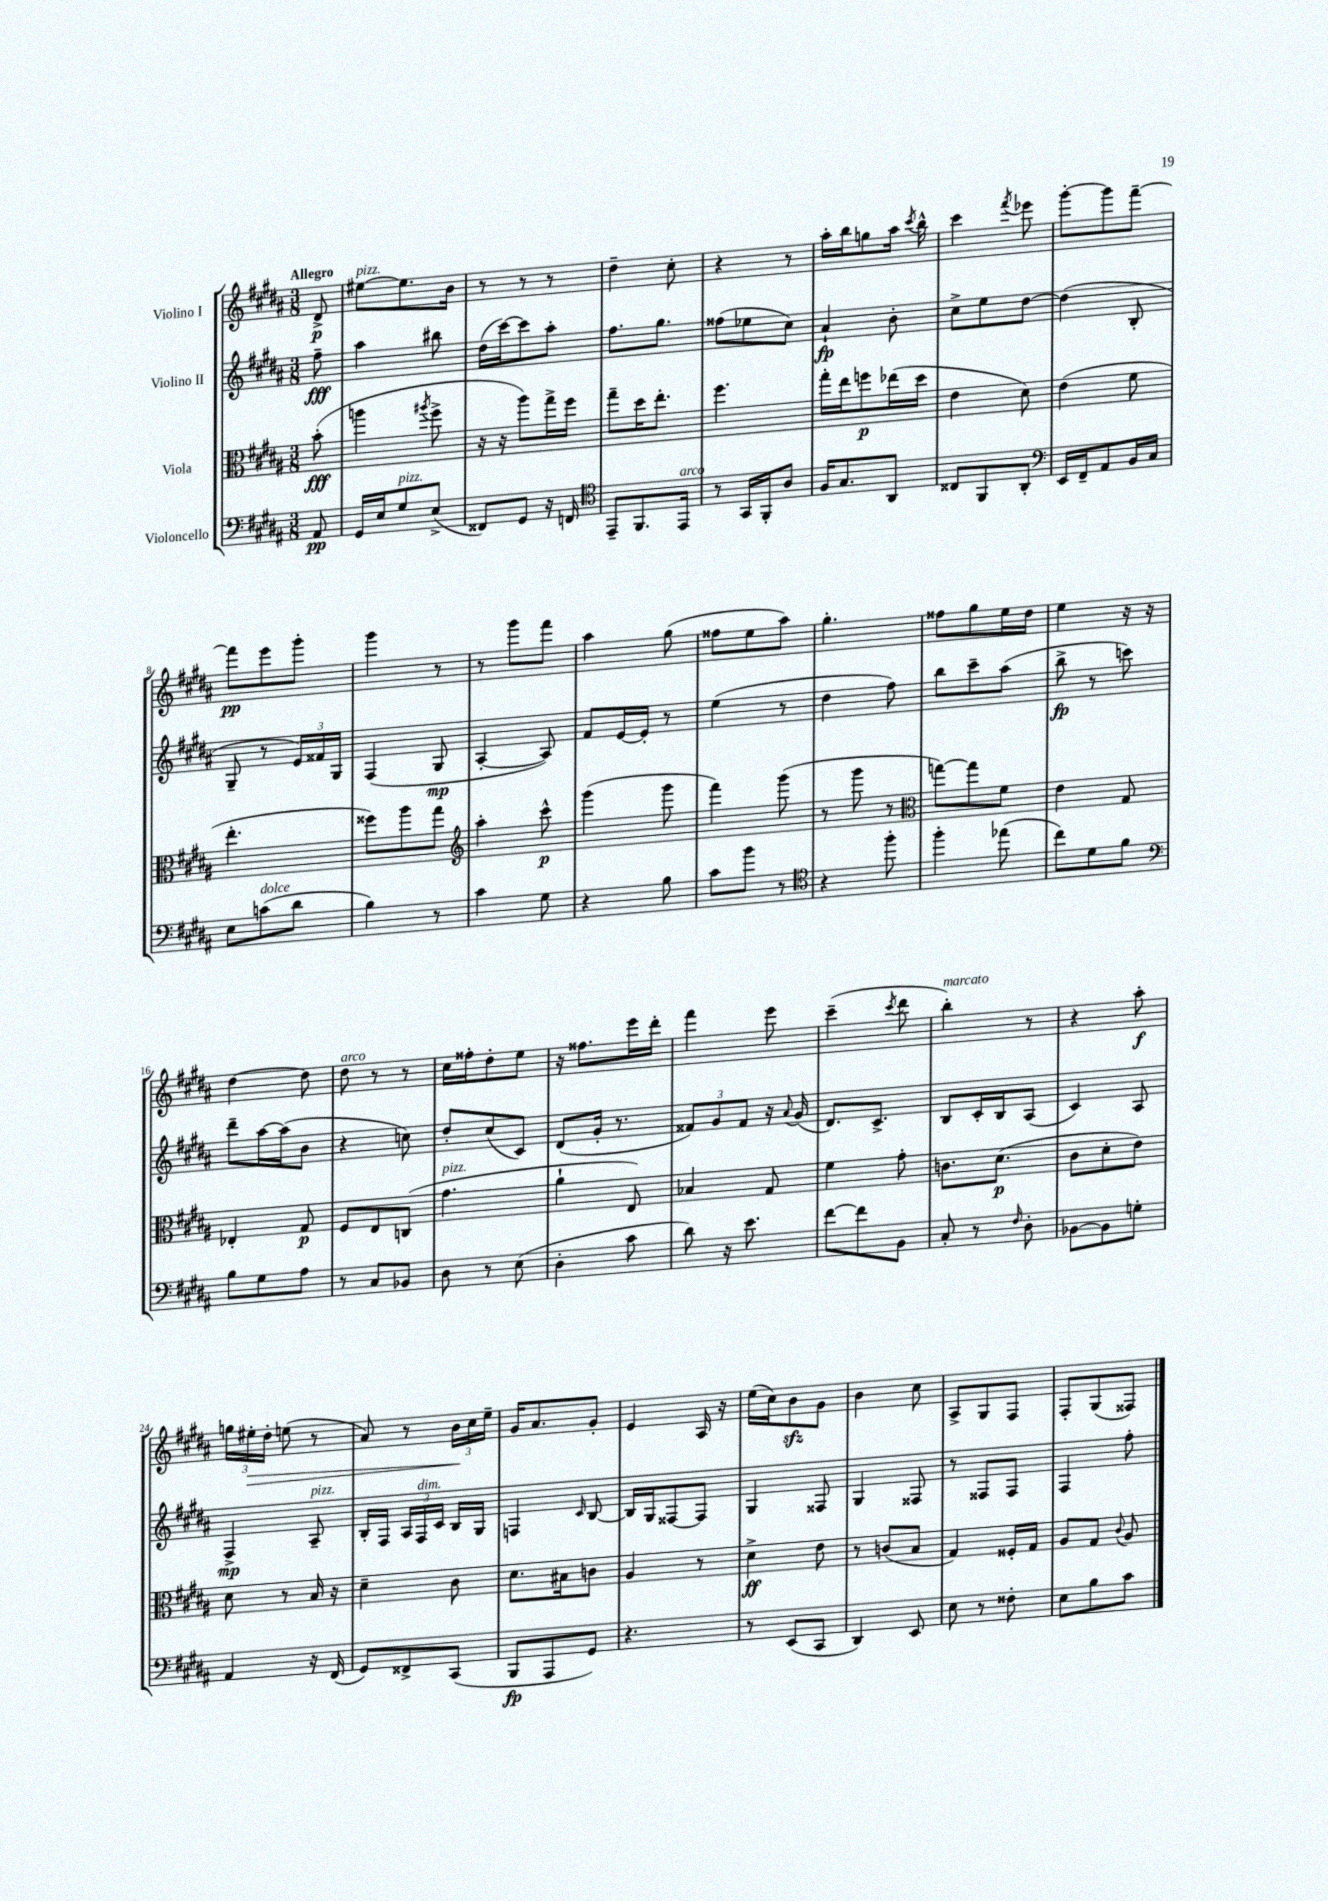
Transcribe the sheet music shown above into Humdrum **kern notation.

**kern	**dynam	**kern	**dynam	**kern	**dynam	**kern	**dynam
*part4	*part4	*part3	*part3	*part2	*part2	*part1	*part1
*staff4	*staff4	*staff3	*staff3	*staff2	*staff2	*staff1	*staff1
*I"Violoncello	*	*I"Viola	*	*I"Violino II	*	*I"Violino I	*
*clefF4	*	*clefC3	*	*clefG2	*	*clefG2	*
*k[f#c#g#d#a#]	*	*k[f#c#g#d#a#]	*	*k[f#c#g#d#a#]	*	*k[f#c#g#d#a#]	*
*M3/8	*	*M3/8	*	*M3/8	*	*M3/8	*
=	=	=	=	=	=	=	=
!	!	!	!	!	!	!LO:TX:a:B:t=Allegro	!
8AA#/	pp	(8b'\	fff	8ff#~\	fff	8d#^/	p
=1	=1	=1	=1	=1	=1	=1	=1
!	!	!	!	!	!	!LO:TX:a:i:t=pizz.	!
16GG#/LL	.	4aan\	.	4aa#\	.	[8ee#X\L	.
16E/J	.	.	.	.	.	.	.
!LO:TX:a:i:t=pizz.	!	!	!	!	!	!	!
8G#/	.	.	.	.	.	8.ee#\]	.
.	.	8qaa#X/	.	.	.	.	.
(8E^/J	.	8ff#^\	.	8bb#X\	.	.	.
.	.	.	.	.	.	16b\Jk	.
=2	=2	=2	=2	=2	=2	=2	=2
8FF##X/L)	.	16r	.	(16dd#\LL	.	8r	.
.	.	16r	.	[16ccc#\J)	.	.	.
8GG#/J	.	8aa#\L)	.	8ccc#\]	.	8r	.
16r	.	16gg#^\L	.	8aa#'\J	.	8r	.
16FFn/	.	16ff#\JJ	.	.	.	.	.
=3	=3	=3	=3	=3	=3	=3	=3
*clefC4	*	*	*	*	*	*	*
8EE~/L	.	8gg#~\L	.	8.ff#\L	.	4dd#~\	.
8.FF#/	.	16dd#\K	.	.	.	.	.
.	.	8.ee'\J	.	8.gg#\J	.	.	.
.	.	.	.	.	.	8cc#'\	.
!LO:TX:a:i:t=arco	!	!	!	!	!	!	!
16EE/Jk	.	.	.	.	.	.	.
=4	=4	=4	=4	=4	=4	=4	=4
8r	.	4.ff#\	.	(8ff##X\L	.	4r	.
16GG#/LL	.	.	.	8ee-X\	.	.	.
16FF#'/J	.	.	.	.	.	.	.
8A#/J	.	.	.	8cc#\J)	.	8r	.
=5	=5	=5	=5	=5	=5	=5	=5
16F#/KL	.	16gg#'\LL	.	4a#`/	fp	16aa#'\LL	.
8.G#/	.	16ee\J	.	.	.	16bb\J	.
.	.	8ffn\	p	.	.	8ggn\	.
8AA#/J	.	(16ee-X\L	.	8b'\	.	16aa#\Jk	.
.	.	.	.	.	.	8qccc#/	.
.	.	16dd#\JJ	.	.	.	16bb^^\	.
=6	=6	=6	=6	=6	=6	=6	=6
8C##X/L	.	4e\	.	8cc#^\L	.	4ccc#\	.
8FF#/	.	.	.	8ee\	.	.	.
.	.	.	.	.	.	8qfff#/	.
8AA#'/J	.	8d#\)	.	[8dd#\J	.	8eee-X\	.
=7	=7	=7	=7	=7	=7	=7	=7
*clefF4	*	*	*	*	*	*	*
16EE/LL	.	(4e\	.	(4dd#\]	.	[8ggg#'\L	.
16FF#~/J	.	.	.	.	.	.	.
8AA#/	.	.	.	.	.	8ggg#\]	.
16BB/L	.	8f#\	.	8B'/	.	[8fff#~\J	.
16C#/JJ	.	.	.	.	.	.	.
!!LO:LB:g=z
=8	=8	=8	=8	=8	=8	=8	=8
8E\L	.	4.ee'\	.	8G#~/	.	8fff#\L]	pp
!LO:TX:a:i:t=dolce	!	!	!	!	!	!	!
(8cn\	.	.	.	8r	.	8eee\	.
8d#\J	.	.	.	24e/LL)	.	8ggg#'\J	.
.	.	.	.	24f##X/	.	.	.
.	.	.	.	24G#/JJ	.	.	.
=9	=9	=9	=9	=9	=9	=9	=9
4B\)	.	8ff##X\L)	.	(4F#/	.	4ggg#\	.
.	.	8aa#\	.	.	.	.	.
8r	.	8gg#\J	.	8G#/	mp	8r	.
=10	=10	=10	=10	=10	=10	=10	=10
*	*	*clefG2	*	*	*	*	*
4c#\	.	4aa#'\	.	[4A#'/	.	8r	.
.	.	.	.	.	.	8ggg#\L	.
8G#\	.	8ccc#^^\	p	8A#/])	.	8fff#\J	.
=11	=11	=11	=11	=11	=11	=11	=11
4r	.	(4ggg#\	.	8f#/L	.	4aa#\	.
.	.	.	.	[16e/L	.	.	.
.	.	.	.	16e'/JJ]	.	.	.
8B\	.	8ggg#\	.	8r	.	(8gg#\	.
=12	=12	=12	=12	=12	=12	=12	=12
8c#\L	.	4fff#\)	.	(4ee\	.	8ff##X\L	.
8b\J	.	.	.	.	.	8ee\	.
8r	.	(8ggg#\	.	8r	.	8aa#\J)	.
=13	=13	=13	=13	=13	=13	=13	=13
*clefC4	*	*	*	*	*	*	*
4r	.	8r	.	4dd#\	.	4.gg#'\	.
.	.	8ggg#\	.	.	.	.	.
8ff#'\	.	8r	.	8ff#\)	.	.	.
=14	=14	=14	=14	=14	=14	=14	=14
*	*	*clefC3	*	*	*	*	*
4ff#'\	.	[8ggn\L)	.	8bb\L	.	8ff##X\L	.
.	.	8gg\]	.	8ccc#~\	.	8gg#\	.
(8ee-X\	.	8f#\J	.	(8aa#\J	.	16ee\L	.
.	.	.	.	.	.	16dd#\JJ	.
=15	=15	=15	=15	=15	=15	=15	=15
8cc#\L)	.	4e\	.	8bb^\	fp	4ee\	.
8d#\	.	.	.	8r	.	.	.
8f#\J	.	8G#/	.	8cccn\)	.	16r	.
.	.	.	.	.	.	16r	.
!!LO:LB:g=z
=16	=16	=16	=16	=16	=16	=16	=16
*clefF4	*	*	*	*	*	*	*
8B\L	.	4E-X'/	.	8ddd#~\L	.	[4dd#\	.
8G#\	.	.	.	[16aa#\L	.	.	.
.	.	.	.	(16aa#\J]	.	.	.
8A#\J	.	8G#/	p	8b\J	.	8dd#\]	.
=17	=17	=17	=17	=17	=17	=17	=17
!	!	!	!	!	!	!LO:TX:a:i:t=arco	!
8r	.	8F#/L	.	4r	.	8dd#\	.
8C#/L	.	8E/	.	.	.	8r	.
8BB-X/J	.	(8Cn/J	.	8ccn\)	.	8r	.
=18	=18	=18	=18	=18	=18	=18	=18
!	!	!LO:TX:a:i:t=pizz.	!	!	!	!	!
8D#\	.	4.g#\	.	8dd#'/L	.	16cc#\LL	.
.	.	.	.	.	.	16ff##X'\J	.
8r	.	.	.	(8cc#/	.	8dd#'\	.
(8E\	.	.	.	8c#/J)	.	8ee\J	.
=19	=19	=19	=19	=19	=19	=19	=19
4D#'\	.	4a#`\	.	(8d#/L	.	16r	.
.	.	.	.	.	.	8.ff##X\L	.
.	.	.	.	16g#'/Jk	.	.	.
.	.	.	.	8.r	.	.	.
8c#\	.	8E/)	.	.	.	16eee\L	.
.	.	.	.	.	.	16ddd#'\JJ	.
=20	=20	=20	=20	=20	=20	=20	=20
8d#\)	.	4B-X/	.	12f##X/L)	.	4fff#\	.
.	.	.	.	12g#/	.	.	.
16r	.	.	.	.	.	.	.
.	.	.	.	12f##/J	.	.	.
8.e\	.	.	.	.	.	.	.
.	.	8G#/	.	16r	.	8eee\	.
.	.	.	.	8qqa#/	.	.	.
.	.	.	.	(16g#/	.	.	.
=21	=21	=21	=21	=21	=21	=21	=21
[8f#\L	.	4f#\	.	8.d#/L)	.	(4ccc#~\	.
8f#\]	.	.	.	.	.	.	.
.	.	.	.	8.c#^/J	.	.	.
.	.	.	.	.	.	8qccc#/	.
8BB\J	.	8g#'\	.	.	.	8ddd#\	.
=22	=22	=22	=22	=22	=22	=22	=22
!	!	!	!	!	!	!LO:TX:a:i:t=marcato	!
8C#'/	.	8.cn\L	.	8B/L	.	4bb'\)	.
8r	.	.	.	16c#'/L	.	.	.
.	.	(8.d#\J	p	16B/J	.	.	.
16qqF#/	.	.	.	.	.	.	.
8D#'\	.	.	.	(8A#/J	.	8r	.
=23	=23	=23	=23	=23	=23	=23	=23
[8BB-X\L	.	8c#\L	.	4c#/)	.	4r	.
8BB-\]	.	8d#'\	.	.	.	.	.
8Gn'\J	.	8e\J)	.	8A#/	.	8aa#'\	f
!!LO:LB:g=z
=24	=24	=24	=24	=24	=24	=24	=24
4AA#/	.	8d#\	.	4F#^/	mp	24ggn\LL	.
!	!	!	!	!	!	!	!LO:HP:b
.	.	.	.	.	.	24ee#X'\	>
.	.	.	.	.	.	24dd#'\JJ	.
.	.	8r	.	.	.	(8een\	.
!	!	!	!	!LO:TX:a:i:t=pizz.	!	!	!
16r	.	16B/	.	8A#~/	.	8r	.
(16FF#/	.	16r	.	.	.	.	.
=25	=25	=25	=25	=25	=25	=25	=25
8GG#/L)	.	4d#~\	.	16B'/LL	.	8a#/)	.
.	.	.	.	16F#/JJ	.	.	.
8FF##X^/	.	.	.	24A#/LL	.	8r	.
!	!	!	!	!LO:TX:a:i:t=dim.	!	!	!
.	.	.	.	24F#/	.	.	.
.	.	.	.	24c#/JJ	.	.	.
(8CC#/J	.	8c#\	.	16B/LL	.	24b\LL	.
.	.	.	.	.	.	24cc#\	]
.	.	.	.	16G#/JJ	.	.	.
.	.	.	.	.	.	24ee~\JJ	.
=26	=26	=26	=26	=26	=26	=26	=26
8BBB/L	fp	8.d#\L	.	4Fn/	.	16g#/KL	.
.	.	.	.	.	.	8.a#/	.
8AAA#/	.	.	.	.	.	.	.
.	.	16B#X\k	.	.	.	.	.
.	.	.	.	16qqc#/	.	.	.
8GG#/J)	.	8cn\J	.	[8B/	.	8g#'/J	.
=27	=27	=27	=27	=27	=27	=27	=27
4.r	.	4A#/	.	16B/LL]	.	4e/	.
.	.	.	.	16G#/J	.	.	.
.	.	.	.	[8F##X/	.	.	.
.	.	8r	.	8F##/J]	.	16A#/	.
.	.	.	.	.	.	16r	.
=28	=28	=28	=28	=28	=28	=28	=28
8r	.	4d#^\	ff	4G#/	.	(16ee\LL	.
.	.	.	.	.	.	16cc#\J)	.
(8EE/L	.	.	.	.	.	8bzz\	.
8CC#/J	.	8e\	.	8F##X/	.	8g#\J	.
=29	=29	=29	=29	=29	=29	=29	=29
4DD#/)	.	8r	.	4G#/	.	4b\	.
.	.	(8cn/L	.	.	.	.	.
8EE/	.	8B/J	.	8F##X/	.	8cc#\	.
=30	=30	=30	=30	=30	=30	=30	=30
8E\	.	4G#/)	.	8r	.	8A#^/L	.
8r	.	.	.	8F##X/L	.	8G#/	.
8F##X'\	.	16F##X'/LL	.	8F##/J	.	8F#/J	.
.	.	16G#/JJ	.	.	.	.	.
=31	=31	=31	=31	=31	=31	=31	=31
8E\L	.	8A#/L	.	4F#/	.	8F#'/L	.
8B\	.	8G#/J	.	.	.	(8G#/	.
.	.	8qqc#/	.	.	.	.	.
8c#\J	.	8A#/	.	8ff#'\	.	8F##X/J)	.
==	==	==	==	==	==	==	==
*-	*-	*-	*-	*-	*-	*-	*-
